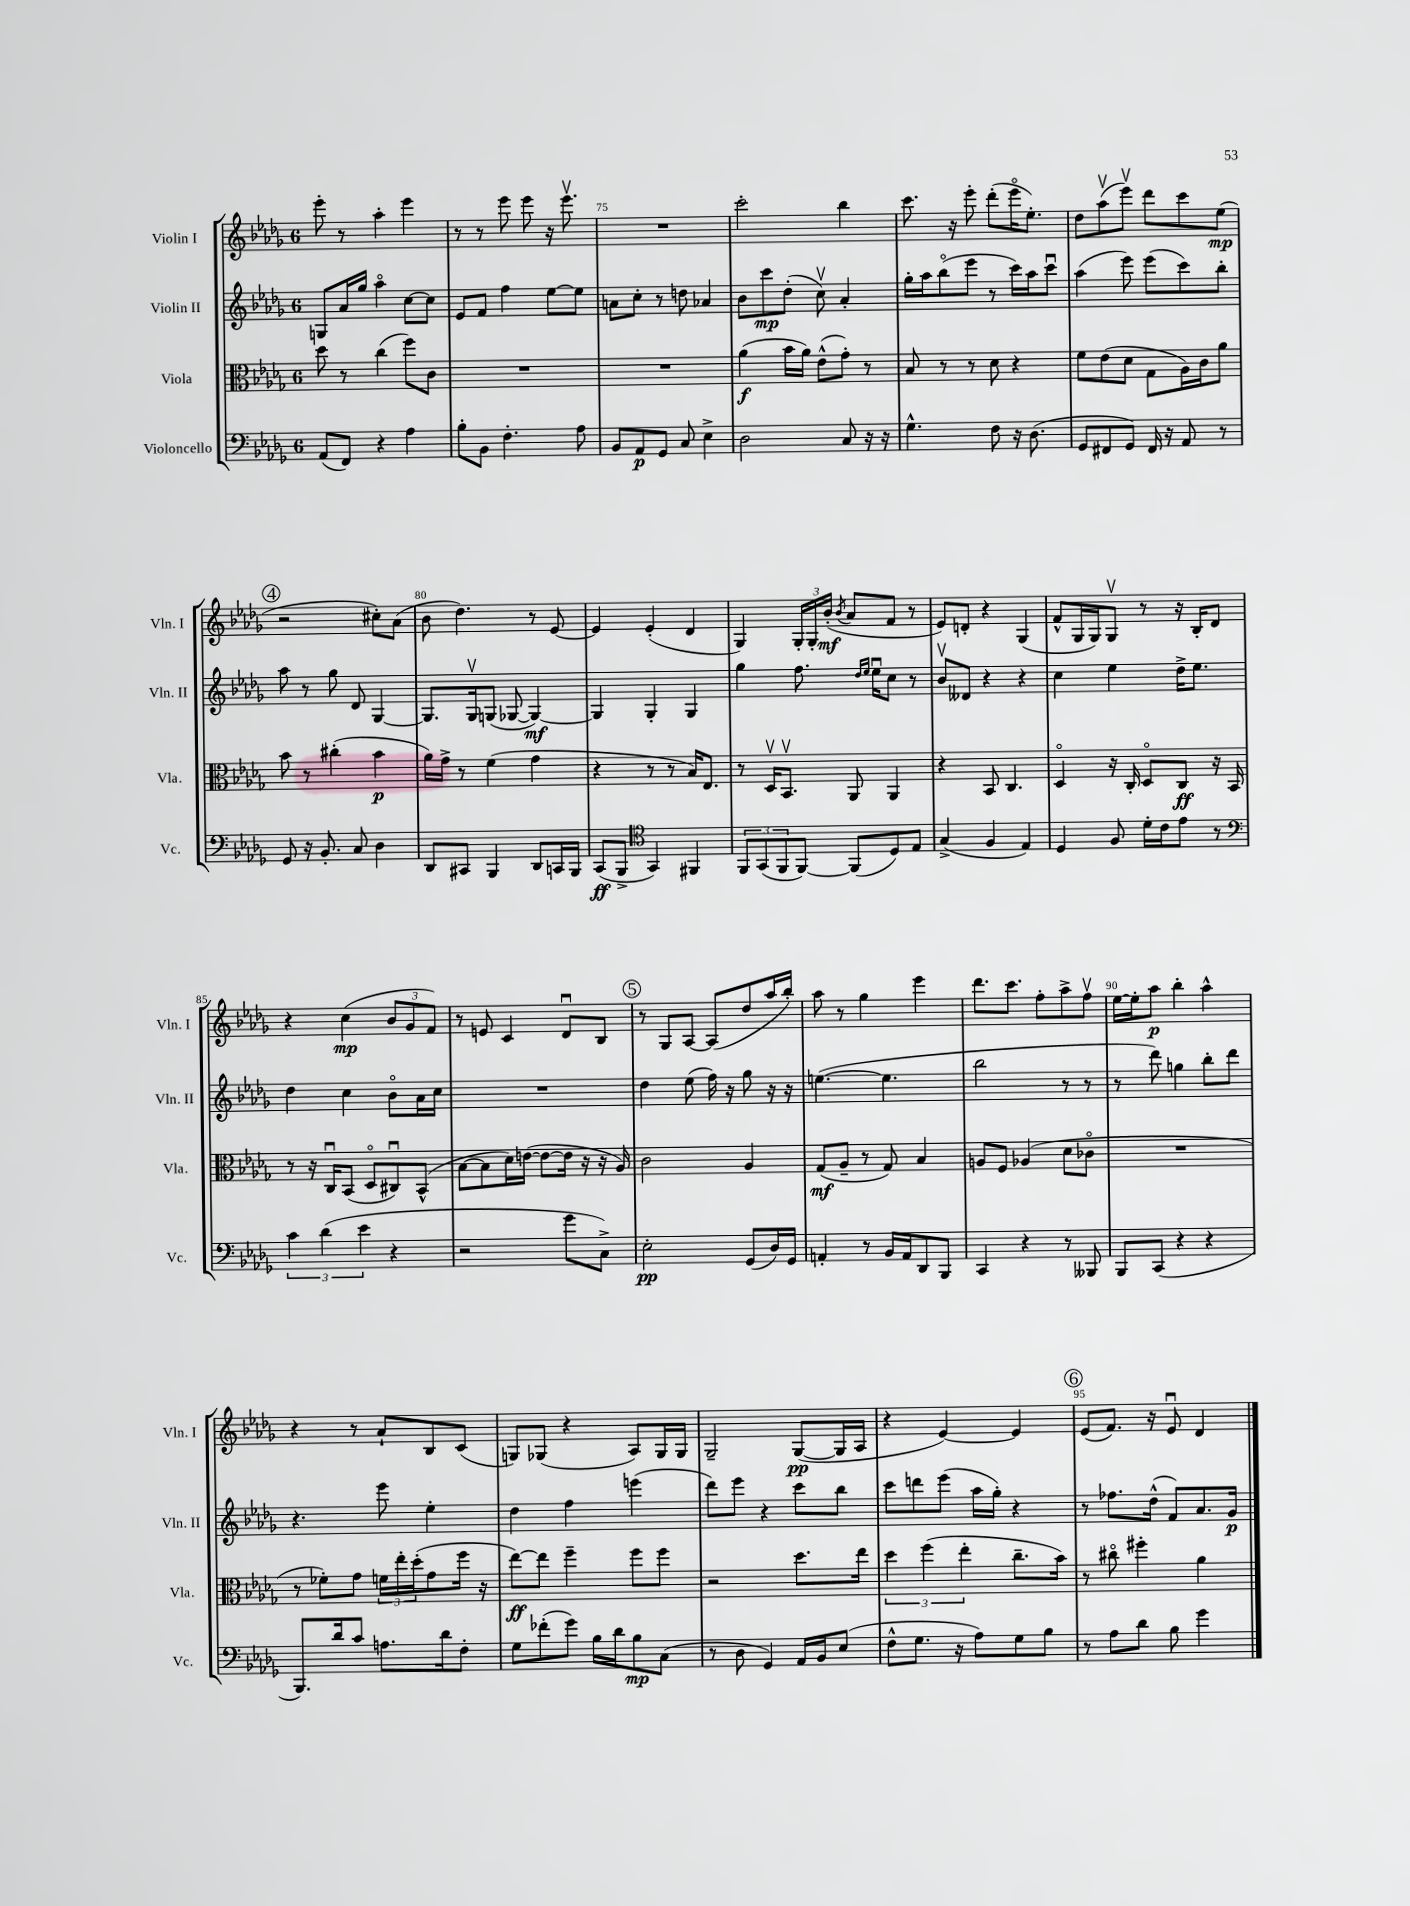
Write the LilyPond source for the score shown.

<<
\new StaffGroup <<
\new Staff = "s0" \with { instrumentName = "Violin I" shortInstrumentName = "Vln. I" } {
    \clef treble \key des \major \once \override Staff.TimeSignature.style = #'single-digit \time 6/8
    ees'''8-. r8 aes''4-. ees'''4 |
    r8 r8 ees'''8 ees'''8 r16 ees'''8.\upbow |
    R2. |
    c'''2-. bes''4 |
    c'''8. r16 ees'''8-. des'''8-.( ees'''16\flageolet ees''8.-.) |
    des''8 aes''8\upbow( ees'''8\upbow) des'''8 c'''8 ees''8\mp( |
    \mark \markup { \circle "4" } r2 cis''8-.) aes'8( |
    bes'8 des''4.) r8 ees'8~ |
    ees'4 ees'4-.( des'4 |
    ges4) \tuplet 3/2 { ges16-. ges16-. bes'16-.\mf( } \acciaccatura { bes'8 } aes'8 f'8 r8 |
    ees'8) d'8-. r4 ges4( |
    f'8-^ ges16 ges16) ges8\upbow r8 r16 bes16-. des'8 |
    r4 c''4\mp( \tuplet 3/2 { bes'8 ges'8 f'8) } |
    r8 e'8 c'4 des'8\downbow bes8 |
    \mark \markup { \circle "5" } r8 ges8 aes8~ aes8( des''8 aes''16 bes''16-.) |
    aes''8 r8 ges''4 ees'''4 |
    des'''8. c'''8. f''8-. aes''8-> f''8\upbow |
    ees''16~ ees''16-. aes''8\p bes''4-. aes''4-^ |
    r4 r8 aes'8-! bes8 c'8( |
    g8) ges8( r4 aes8) ges16 ges16 |
    ges2-- ges8~\pp( ges16 aes16 |
    r4 ees'4~) ees'4 |
    \mark \markup { \circle "6" } ees'8( f'8.) r16 ees'8\downbow des'4 \bar "|." |
}
\new Staff = "s1" \with { instrumentName = "Violin II" shortInstrumentName = "Vln. II" } {
    \clef treble \key des \major \once \override Staff.TimeSignature.style = #'single-digit \time 6/8
    g8 aes'16 ges''16 aes''4\flageolet c''8~ c''8 |
    ees'8 f'8 f''4 ees''8~ ees''8 |
    a'8 c''8-. r8 d''8 aes'4 |
    bes'8 c'''8\mp des''8-.( c''8\upbow) aes'4-. |
    ges''16-. aes''16 bes''8\flageolet( ees'''8 r8 c'''16) aes''16 c'''8\downbow |
    aes''4( ees'''8) ees'''8( c'''8) bes''8-. |
    \mark \markup { \circle "4" } aes''8 r8 ges''8 des'8 ges4~ |
    ges8. ges16\upbow g8( ges8~ ges4~\mf) |
    ges4 ges4-. ges4 |
    ges''4 f''8. \grace { des''16 ees''16 } ees''16\downbow c''8 r8 |
    bes'8\upbow deses'8 r4 r4 |
    c''4 ees''4 des''16-> ees''8. |
    des''4 c''4 bes'8\flageolet aes'16 c''16 |
    R2. |
    \mark \markup { \circle "5" } des''4 ees''8( f''16) r16 ges''8 r16 r16 |
    e''4.~( e''4. |
    bes''2 r8 r8 |
    r8 des'''8) g''4 bes''8-. des'''8 |
    r4. ees'''8 ees''4-. |
    des''4 f''4 e'''4( |
    des'''8) ees'''8 r4 c'''8 bes''8 |
    c'''8 d'''8 ees'''8( aes''16 ges''16-.) r4 |
    \mark \markup { \circle "6" } r8 fes''8. des''16-^( f'8) aes'8. ges'16\p \bar "|." |
}
\new Staff = "s2" \with { instrumentName = "Viola" shortInstrumentName = "Vla." } {
    \clef alto \key des \major \once \override Staff.TimeSignature.style = #'single-digit \time 6/8
    des''8 r8 c''4( f''8) c'8 |
    R2. |
    R2. |
    aes'4\f( bes'16 aes'16) ees'8-^( ges'8-.) r8 |
    bes8 r8 r8 des'8 r4 |
    f'8 ees'8( des'8 ges8 aes16) c'16 aes'8 |
    \mark \markup { \circle "4" } bes'8 r8 cis''4-.( bes'4\p |
    aes'16) ges'16-> r8 f'4( ges'4 |
    r4 r8 r8 bes16) ees8. |
    r8 des16\upbow bes,8.\upbow aes,8 aes,4 |
    r4 bes,8 c4. |
    des4\flageolet r16 c16-. des8\flageolet c8\ff r16 bes,16 |
    r8 r16 c16\downbow bes,8( des8\flageolet cis8\downbow) bes,8-^( |
    bes8~ bes8 des'16) e'16~( e'8~ e'16 r16 r16 aes16) |
    \mark \markup { \circle "5" } c'2 aes4 |
    ges8\mf( aes8-- r8 ges8) bes4 |
    a8 f8 aes4( des'8 ces'8\flageolet |
    R2. |
    r8 fes'8-.) ges'8 \tuplet 3/2 { f'16 ees''16-. des''16-.( } ges'8 f''16 r16 |
    ees''8~\ff) ees''8 f''4-- f''8 f''8 |
    r2 des''8. ees''16 |
    \tuplet 3/2 { des''4 f''4( ees''4-. } c''8.-- bes'16) |
    \mark \markup { \circle "6" } r8 cis''8\flageolet fis''4-. aes'4 \bar "|." |
}
\new Staff = "s3" \with { instrumentName = "Violoncello" shortInstrumentName = "Vc." } {
    \clef bass \key des \major \once \override Staff.TimeSignature.style = #'single-digit \time 6/8
    aes,8( f,8) r4 aes4 |
    bes8-. bes,8 f4.-. aes8 |
    bes,8 aes,8\p ges,8 c8 ees4-> |
    des2 c8 r16 r16 |
    ges4.-^ f8 r16 des8.( |
    ges,8 fis,8 ges,8) fis,16 r16 aes,8 r8 |
    \mark \markup { \circle "4" } ges,8 r16 bes,8.-. c8 des4 |
    des,8 cis,8 bes,,4 des,8 c,16 bes,,16 |
    c,8\ff( bes,,8-> \clef tenor ges,4) fis,4 |
    \tuplet 3/2 { f,8 ges,8( f,8 } f,8~) f,8( des8) ees8 |
    ges4->( f4 ees4) |
    des4 f8 des'16-. c'16 ees'8 r8 |
    \clef bass \tuplet 3/2 { c'4 des'4( ees'4 } r4 |
    r2 ges'8 c8->) |
    \mark \markup { \circle "5" } ees2-.\pp ges,8( des16) ges,16 |
    a,4-. r8 bes,16 a,16 des,8 bes,,8 |
    c,4 r4 r8 beses,,8 |
    bes,,8 c,8( r4 r4 |
    bes,,8.) des'16 c'8 a8. des'16 f8-. |
    ges8 fes'8-.( ges'8) bes16 des'16 bes8\mp c8( |
    r8 des8 ges,4) aes,16 bes,16 ees8( |
    f8-^ ges8. r16 aes8) ges8 bes8 |
    \mark \markup { \circle "6" } r8 aes8 des'8 bes8 ges'4 \bar "|." |
}
>>
>>
\layout { \context { \Score currentBarNumber = #73 \override BarNumber.break-visibility = ##(#f #t #t) barNumberVisibility = #(every-nth-bar-number-visible 5) } }
